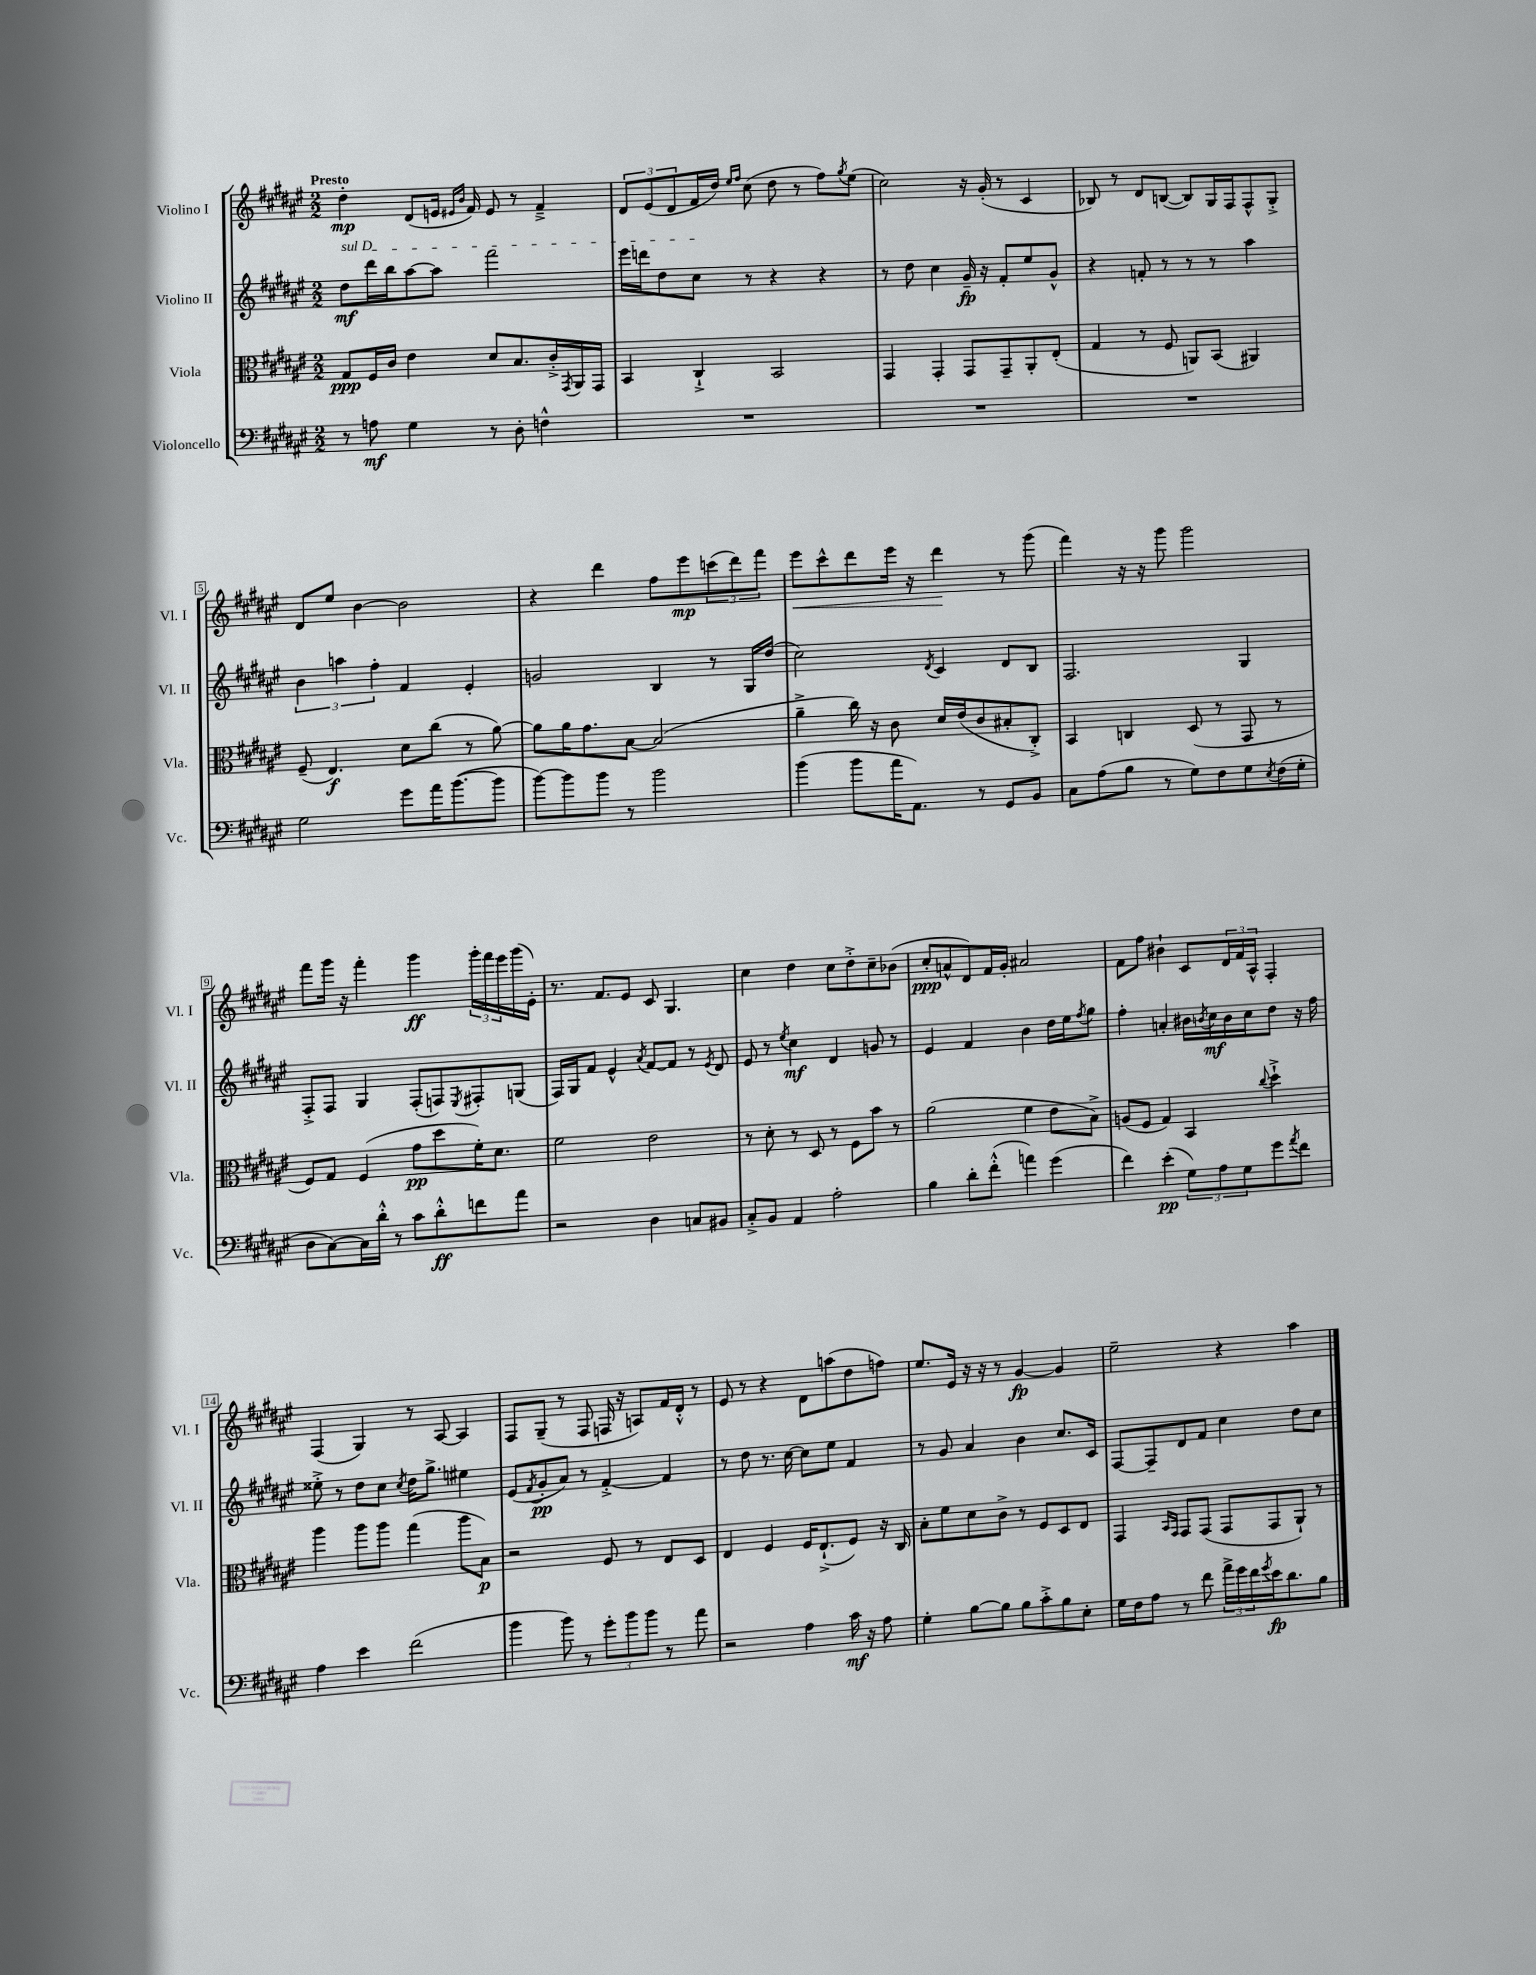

**kern	**kern	**kern	**kern
*staff4	*staff3	*staff2	*staff1
*clefF4	*clefC3	*clefG2	*clefG2
*k[f#c#g#d#a#e#]	*k[f#c#g#d#a#e#]	*k[f#c#g#d#a#e#]	*k[f#c#g#d#a#e#]
*M2/2	*M2/2	*M2/2	*M2/2
8r	8G#/L	8dd#\L	4dd#'\
8A\	16F#/L	16ddd#\L	.
.	16c#/JJ	16bb\J	.
4G#\	4e#\	[8aa#\	(8d#/L
.	.	8aa#\]J	16e/Jk
.	.	.	16qqe#/LL
.	.	.	16qqb/JJ
.	.	.	16f#/)
8r	8d#/L	2fff#\	8e#/
8D#'\	8.B/	.	8r
4F^^\	.	.	4f#~^/
.	16c#'^/L	.	.
.	8qGG#/	.	.
.	16AA#/	.	.
.	16GG#/JJ	.	.
=	=	=	=
1r	4BB/	16eee#\LL	12d#/L
.	.	16ddd\J	.
.	.	.	(12e#/
.	.	8dd#\	.
.	.	.	12d#/
.	4C#`^/	8cc#\J	16f#/L
.	.	.	16dd#/JJ)
.	.	.	16qqee#/LL
.	.	.	16qqff#/JJ
.	.	8r	(8cc#\
.	2BB/	4r	8dd#\
.	.	.	8r
.	.	4r	8ff#\L)
.	.	.	8qgg#/
.	.	.	(8ee#\J
=	=	=	=
1r	4GG#/	8r	2cc#\)
.	.	8dd#\	.
.	4GG#'/	4cc#\	.
.	8GG#/L	16g#~/	16r
.	.	16r	(16g#'/
.	8GG#~/	8f#'/L	8r
.	8AA#'/	8ee#/	4c#/
.	(8E#'/J	8g#^^/J	.
=	=	=	=
1r	4G#/	4r	8B-/)
.	.	.	8r
.	8r	8f'/	8d#/L
.	8F#/	8r	([8B/J
.	8AA/L)	8r	8B/]L)
.	(8BB/J	8r	16G#/L
.	.	.	16F#/J
.	4AA#/)	4aa#\	8F#^^/
.	.	.	8G#'^/J
=	=	=	=
2G#\	(8F#~/	6b\	8d#/L
.	4.E#/)	.	8ee#/J
.	.	6aa\	.
.	.	.	[4b\
.	.	6ff#'\	.
8g#\L	8d#\L	4f#/	2b\]
16a#\K	(8cc#\J	.	.
([8.b\	.	.	.
.	8r	4e#'/	.
8b\]J	[8a#\)	.	.
=	=	=	=
[8b\L)	8a#\]L	2g/	4r
8b\]	16a#\K	.	.
.	8.g#\	.	.
8b\J	.	.	4ddd#\
8r	[8B\J	.	.
2b\	(2B/]	4B/	8ff#\L
.	.	.	8eee#\
.	.	8r	(12ccc\
.	.	.	12ddd#\)
.	.	16G#/LL	.
.	.	.	12fff#\J
.	.	(16dd#/JJ	.
=	=	=	=
(4b\	4a#~^\	2cc#\)	8eee#\L
.	.	.	8ccc#^^\
8b\L	16cc#\)	.	8ddd#\
.	16r	.	.
16a#\K	8c#\	.	16eee#\Jk
8.AA#\J)	.	.	16r
.	.	8qd#/	.
.	16d#/LL	4c#/	4ddd#\
.	(16e#/J	.	.
8r	8c#/	.	.
8GG#/L	8B#'/	8d#/L	8r
8BB/J	8C#'^/J)	8B/J	(8ggg#\
=	=	=	=
8C#\L	4BB/	2.F#/	4fff#\)
(8A#\	.	.	.
8B\J	4C/	.	16r
.	.	.	16r
8r	.	.	8ggg#\
8G#\L)	(8D#/	.	2ggg#\
8F#\	8r	.	.
8G#\	8GG#/	4G#/	.
8qE#/	.	.	.
(16F#\L	8r	.	.
16G#'\JJ	.	.	.
=	=	=	=
8D#\L	8F#/L)	8F#'^/L	8fff#\L
[8C#\)	8G#/J	8F#/J	16ggg#\Jk
.	.	.	16r
16C#\]L	(4F#/	4G#/	4fff#'\
16d#'^^\JJ	.	.	.
8r	.	.	.
8c#\L	8g#\L	(8F#'/L	4ggg#\
8d#'^^\	8dd#\	8F/)	.
.	.	8qE#/	.
8f\	16f#'\K)	8F#'/	24ggg#'\LL
.	.	.	24fff#\
.	8.d#\J	.	.
.	.	.	24eee#\
8a#\J	.	(8G/J	(16ggg#\
.	.	.	16e#'\JJ)
=	=	=	=
2r	2f#\	16F#/LL)	8.r
.	.	16G#/J	.
.	.	8f#/J	.
.	.	.	8.f#/L
.	.	4e#^^/	.
.	.	.	8e#/J
.	.	8qa#/	.
4D#\	2e#\	[8f#/L	8c#/
.	.	8f#/]J	4.G#/
8C/L	.	8r	.
.	.	8qe#/	.
8BB#/J	.	8d#/	.
=	=	=	=
8C#'^/L	8r	8e#/	4cc#\
8BB/J	8d#'\	8r	.
.	.	8qee#/	.
4AA#/	8r	4cc#\	4dd#\
.	8D#/	.	.
2A#'\	8r	4d#/	8cc#\L
.	8F#\L	.	8dd#'^\
.	8b\J	8g/	8cc#~\
.	8r	8r	(8b-\J
=	=	=	=
4B\	(2a#\	4e#/	8cc#'/L
.	.	.	8a^^/
8d#'\L	.	4f#/	8d#/)
(8f#'^^\J	.	.	16f#/L
.	.	.	16g#'/JJ
4a\)	4f#\	4b\	2a#/
(4g#\	8e#\L	16dd#\LL	.
.	.	16ee#\J	.
.	.	8qff#/	.
.	8B^\J)	8gg#\J	.
=	=	=	=
4f#\)	(8A/L	4ff#'\	8f#\L
.	8F#/J	.	8ff#\J
(4e#'\	4G#/)	4a'/	4b#`\
12G#\L)	4BB/	16b#\LL	8c#/L
.	.	8qb/	.
.	.	16cc#\	.
12A#\	.	.	.
.	.	16b\	24d#/L
12G#\	.	.	24f#/
.	.	16cc#\J	.
.	.	.	24A#^^/JJ
.	8qqcc#/	.	.
8g#\	4dd#`^\	8dd#\J	4F#'/
8qa#/	.	.	.
8f#\J	.	16r	.
.	.	16ff#\	.
=	=	=	=
4A#\	4aa#\	8ee##'^\	(4F#/
.	.	8r	.
4e#\	8aa#\L	8dd#\L	4G#/)
.	8aa#\J	8cc#\J	.
.	.	8qcc#/	.
(2f#\	(4gg#\	16dd#\LK	8r
.	.	8.gg#^\J	.
.	.	.	[8A#/
.	8aa#\L	4ee#\	4A#/]
.	8B\J)	.	.
=	=	=	=
4b\	2r	(8e#/L	8F#/L
.	.	8qf#/	.
.	.	8g#'/	(8G#~/J
8b\)	.	8a#/J)	8r
8r	.	8r	8F#/
12g#'\L	8F#/	[4f#'^/	16F/
.	.	.	16r
12b\	.	.	.
.	8r	.	8A/L)
12b\J	.	.	.
8r	8E#/L	4f#/]	16f#/L
.	.	.	16d#'^^/JJ
8a#\	8D#/J	.	8r
=	=	=	=
2r	4E#/	8r	8e#/
.	.	8dd#\	8r
.	4F#/	8.r	4r
.	.	[16cc#\	.
4A#\	16F#/LK	8cc#\]L	8d#\L
.	(8.E#`^/	.	.
.	.	8ee#\J	(8aa\
16c#\	8F#/J)	4f#/	8dd#\
16r	.	.	.
8A#\	16r	.	8ff\J)
.	16C#/	.	.
=	=	=	=
4G#'\	8B'\L	8r	8.ee#/L
.	8f#\	8g#/	.
.	.	.	16e#/Jk
[8B\L	8d#\	4a#/	16r
.	.	.	16r
8B\]J	8c#^\J	.	8r
8B\L	8r	4b\	[4g#/
8c#'^\	8F#/L	.	.
8B\	8D#/	8.cc#/L	4g#/]
8E#'\J	8E#/J	.	.
.	.	16c#/Jk	.
=	=	=	=
16G#\LL	4GG#/	[8F#/L	2ee#~\
16F#\J	.	.	.
8A#\J	.	8F#~/]	.
.	16qqBB/LL	.	.
.	16qqGG#/JJ	.	.
8r	8GG#/L	8d#/	.
8f#\	(8GG#/J	8f#/J	.
24a#^\LL	8GG#/L	4cc#\	4r
24g#\	.	.	.
24f#\	.	.	.
8qg#/	.	.	.
16e#\J	8GG#/	.	.
8.d#\	.	.	.
.	8AA#`/J)	8dd#\L	4aa#\
8B\J	8r	8cc#\J	.
==	==	==	==
*-	*-	*-	*-
